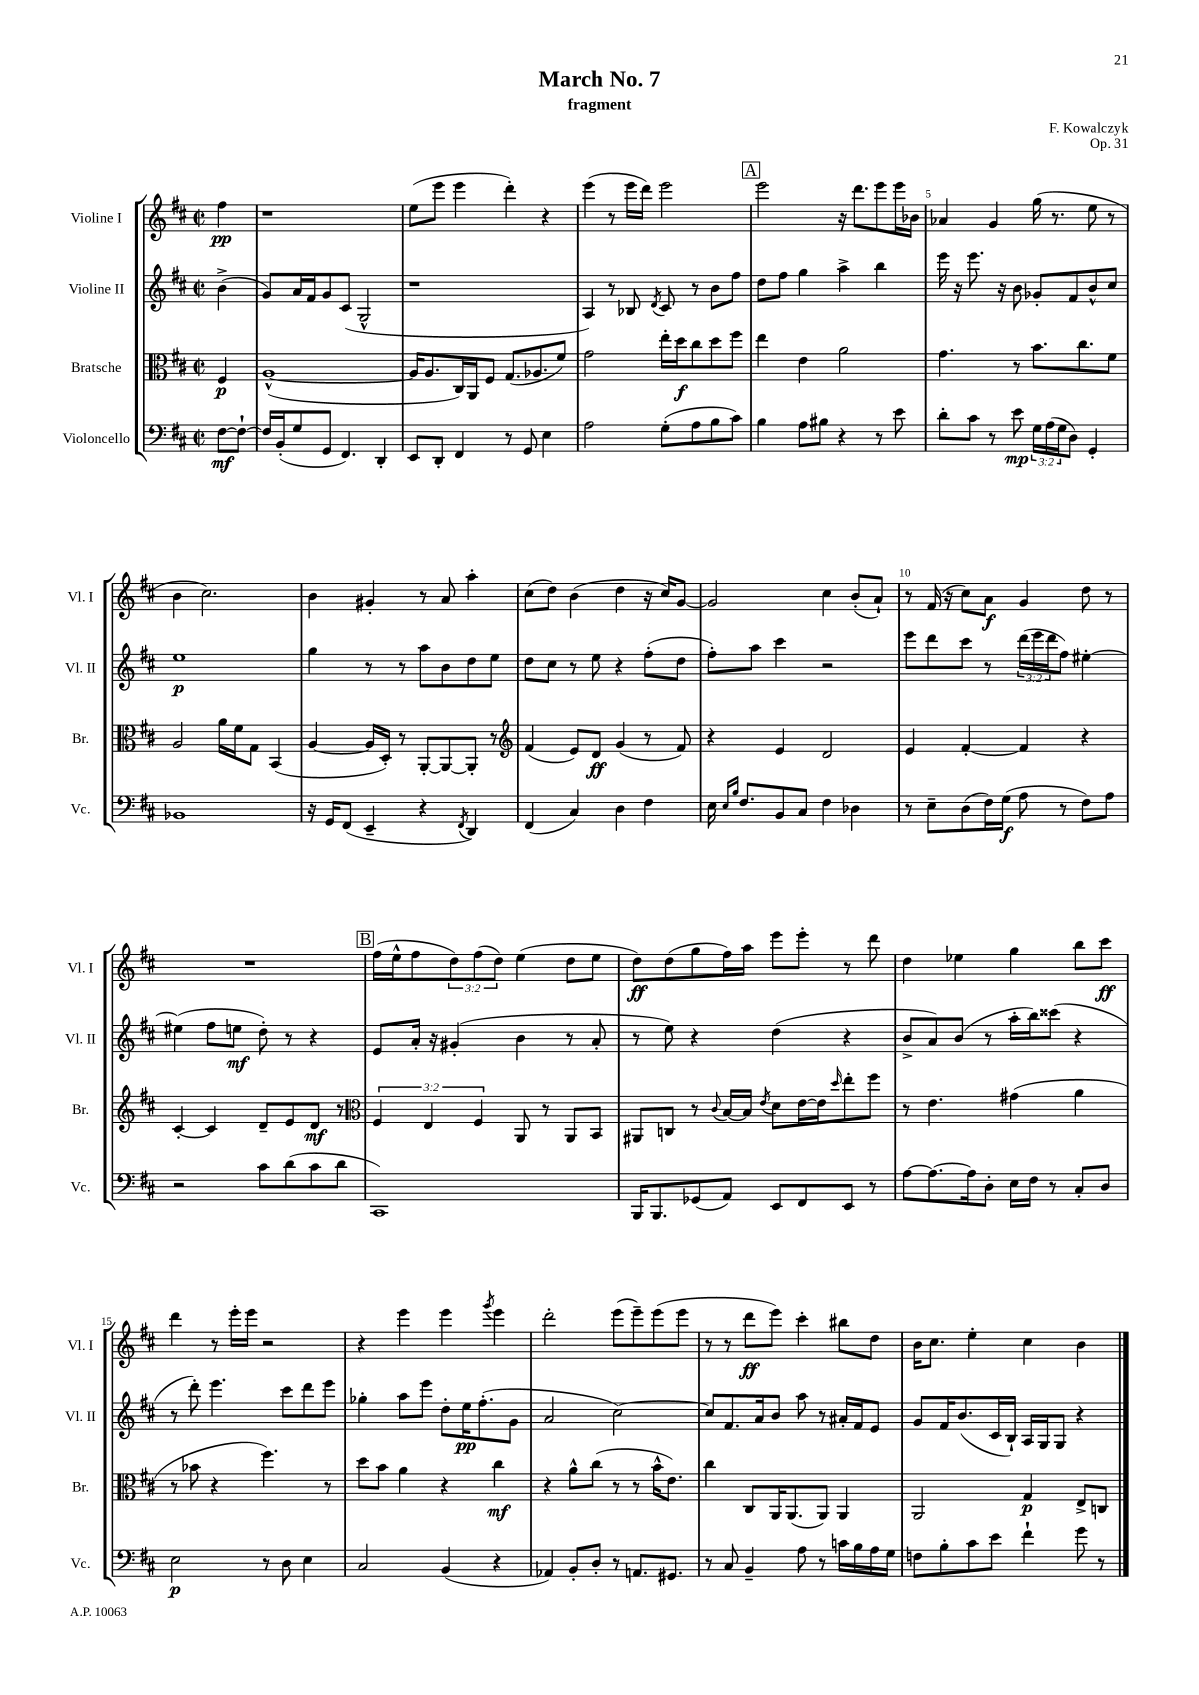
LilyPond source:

\header { title = "March No. 7" composer = "F. Kowalczyk" subtitle = "fragment" opus = "Op. 31" }
<<
\new StaffGroup <<
\new Staff = "s0" \with { instrumentName = "Violine I" shortInstrumentName = "Vl. I" } {
    \clef treble \key d \major \defaultTimeSignature \time 2/2 \override Staff.TupletNumber.text = #tuplet-number::calc-fraction-text \partial 4
    fis''4\pp |
    r1 |
    e''8( e'''8 e'''4 d'''4-.) r4 |
    e'''4( r8 e'''16 d'''16) e'''2 |
    \mark \markup { \box "A" } e'''2 r16 d'''8. e'''8 e'''16 bes'16 |
    aes'4 g'4 g''16( r8. e''8 r8 |
    b'4 cis''2.) |
    b'4 gis'4-. r8 a'8 a''4-. |
    cis''8( d''8) b'4( d''4 r16 cis''16) g'8~ |
    g'2 cis''4 b'8-.( a'8-!) |
    r8 fis'16( r16 cis''8) a'8\f g'4 d''8 r8 |
    R1 |
    \mark \markup { \box "B" } fis''16( e''16-^ fis''8 \tuplet 3/2 { d''8) fis''8( d''8) } e''4( d''8 e''8 |
    d''8\ff) d''8( g''8 fis''16) a''16 e'''8 e'''8-. r8 d'''8 |
    d''4 ees''4 g''4 b''8 cis'''8\ff |
    d'''4 r8 e'''16-. e'''16 r2 |
    r4 e'''4 e'''4 \acciaccatura { g'''8 } e'''4 |
    d'''2-. e'''8( e'''8--) e'''8( e'''8 |
    r8 r8 d'''8\ff e'''8) cis'''4-. bis''8 d''8 |
    b'16 cis''8. e''4-. cis''4 b'4 \bar "|." |
}
\new Staff = "s1" \with { instrumentName = "Violine II" shortInstrumentName = "Vl. II" } {
    \clef treble \key d \major \defaultTimeSignature \time 2/2 \override Staff.TupletNumber.text = #tuplet-number::calc-fraction-text \partial 4
    b'4->( |
    g'8) a'16 fis'16 g'8 cis'8( g2-^ |
    r1 |
    a4) r8 bes8 \acciaccatura { d'8 } cis'8 r8 b'8 fis''8 |
    \mark \markup { \box "A" } d''8 fis''8 g''4 a''4-> b''4 |
    e'''16 r16 e'''8. r16 b'8 ges'8-. fis'8 b'8-^ cis''8 |
    e''1\p |
    g''4 r8 r8 a''8 b'8 d''8 e''8 |
    d''8 cis''8 r8 e''8 r4 fis''8-.( d''8 |
    fis''8-.) a''8 cis'''4 r2 |
    e'''8 d'''8 cis'''8 r8 \tuplet 3/2 { d'''16( e'''16 d'''16 } fis''8) eis''4~-. |
    eis''4( fis''8 e''8\mf d''8-.) r8 r4 |
    \mark \markup { \box "B" } e'8 a'16-. r16 gis'4-.( b'4 r8 a'8-. |
    r8 e''8) r4 d''4( r4 |
    b'8-> a'8) b'8( r8 a''16-. b''16) cisis'''8( r4 |
    r8 d'''8-.) e'''4. cis'''8 d'''8 e'''8 |
    ges''4-. a''8 e'''8 d''8-. e''16\pp fis''8.-.( g'8 |
    a'2 cis''2~) |
    cis''8 fis'8. a'16 b'8 a''8 r8 ais'16-. fis'16 e'8 |
    g'8 fis'16 b'8.( cis'16 b16-!) a16 g16 g8 r4 \bar "|." |
}
\new Staff = "s2" \with { instrumentName = "Bratsche" shortInstrumentName = "Br." } {
    \clef alto \key d \major \defaultTimeSignature \time 2/2 \override Staff.TupletNumber.text = #tuplet-number::calc-fraction-text \partial 4
    fis4\p |
    a1~-^( |
    a16 a8. cis16) a,16 fis8 g8.( aes8. fis'8) |
    g'2 e''16-. d''16\f cis''8 d''8 fis''8 |
    \mark \markup { \box "A" } e''4 e'4 a'2 |
    g'4. r8 b'8. cis''8. fis'8 |
    a2 a'16 fis'16 g8 b,4( |
    a4~ a16 d16-.) r8 a,8~-. a,8~ a,8-. r8 |
    \clef treble fis'4( e'8) d'8\ff g'4( r8 fis'8) |
    r4 e'4 d'2 |
    e'4 fis'4~-. fis'4 r4 |
    cis'4~-. cis'4 d'8-- e'8 d'8\mf r8 |
    \mark \markup { \box "B" } \clef alto \tuplet 3/2 { fis4 e4 fis4 } a,8 r8 a,8 b,8 |
    ais,8 c8 r8 \appoggiatura { cis'8 } b16~ b16 \acciaccatura { e'8 } d'8 e'16~ e'16 \grace { d''16 } e''8-. fis''8 |
    r8 e'4. gis'4( a'4 |
    r8 bes'8 r4 fis''4.) r8 |
    d''8 b'8 a'4 r4 cis''4\mf |
    r4 a'8-^ cis''8( r8 r8 b'16-^ e'8.) |
    cis''4 cis8 a,16 a,8.( a,8) a,4 |
    a,2 g4\p e8-> c8 \bar "|." |
}
\new Staff = "s3" \with { instrumentName = "Violoncello" shortInstrumentName = "Vc." } {
    \clef bass \key d \major \defaultTimeSignature \time 2/2 \override Staff.TupletNumber.text = #tuplet-number::calc-fraction-text \partial 4
    fis8~\mf fis8~-! |
    fis16 b,16-.( g8 g,8 fis,4.) d,4-. |
    e,8 d,8-. fis,4 r8 g,8 e4 |
    a2 g8-.( a8 b8 cis'8) |
    \mark \markup { \box "A" } b4 a8 bis8 r4 r8 e'8 |
    d'8-. cis'8 r8 e'8\mp \tuplet 3/2 { g16 a16( g16 } d8) g,4-. |
    bes,1 |
    r16 g,16 fis,8( e,4-- r4 \acciaccatura { fis,8 } d,4) |
    fis,4( cis4) d4 fis4 |
    e16 \grace { e16 b16 } fis8. b,8 cis8 fis4 des4 |
    r8 e8-- d8( fis16) g16\f( a8 r8 fis8) a8 |
    r2 cis'8 d'8( cis'8 d'8 |
    \mark \markup { \box "B" } cis,1) |
    b,,16 b,,8. ges,8( a,8) e,8 fis,8 e,8 r8 |
    a8~ a8.~ a16 d8-. e16 fis16 r8 cis8-. d8 |
    e2\p r8 d8 e4 |
    cis2 b,4( r4 |
    aes,4) b,8-. d8-. r8 a,8. gis,8. |
    r8 cis8 b,4-- a8 r8 c'16 b16 a16 g16 |
    f8 b8-. cis'8 e'8 fis'4-! g'8 r8 \bar "|." |
}
>>
>>
\layout { \context { \Score \override BarNumber.break-visibility = ##(#f #t #t) barNumberVisibility = #(every-nth-bar-number-visible 5) } }
